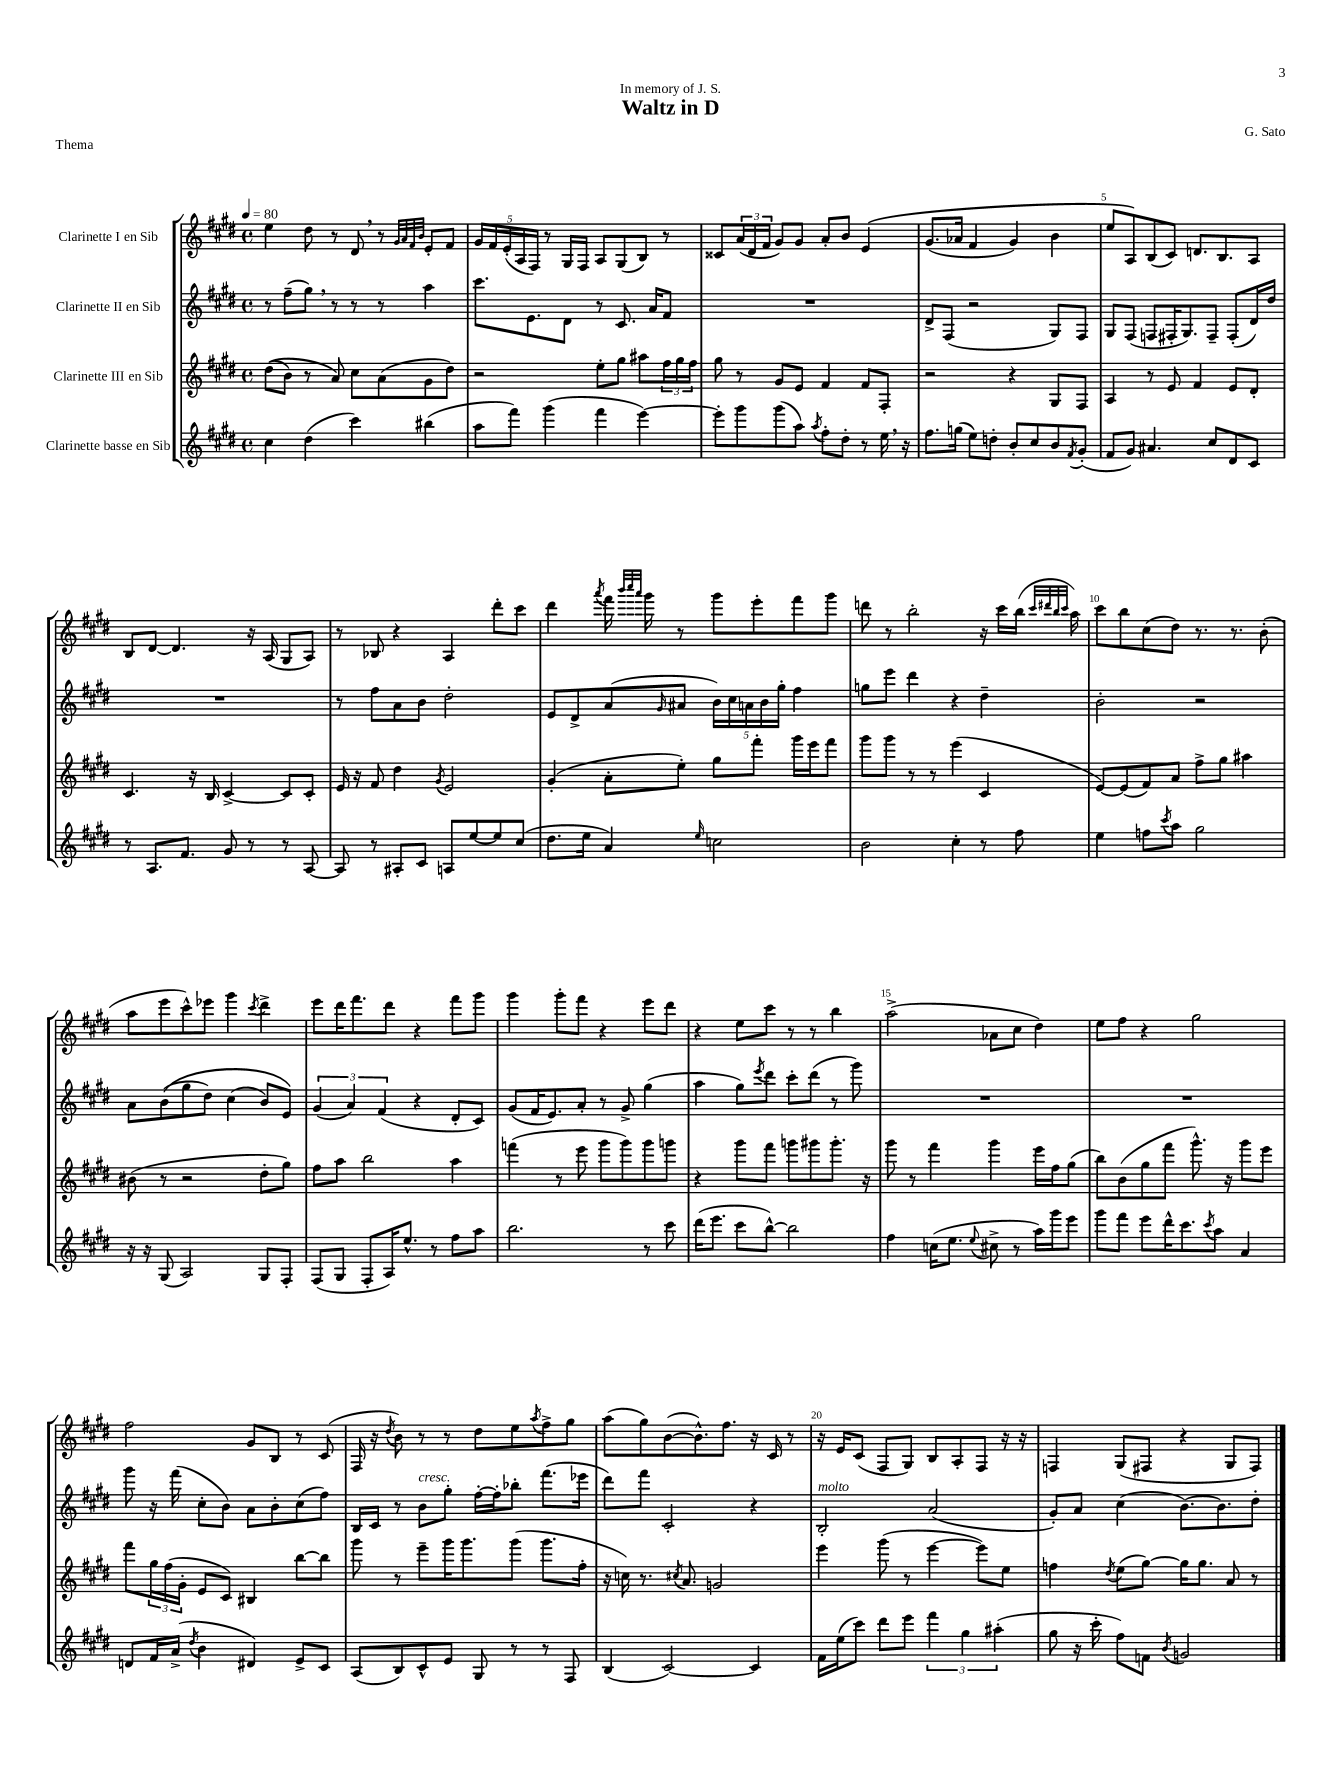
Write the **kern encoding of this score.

**kern	**kern	**kern	**kern
*part4	*part3	*part2	*part1
*staff4	*staff3	*staff2	*staff1
*I"Clarinette basse en Sib	*I"Clarinette III en Sib	*I"Clarinette II en Sib	*I"Clarinette I en Sib
*clefG2	*clefG2	*clefG2	*clefG2
*k[f#c#g#d#]	*k[f#c#g#d#]	*k[f#c#g#d#]	*k[f#c#g#d#]
*M4/4	*M4/4	*M4/4	*M4/4
*met(c)	*met(c)	*met(c)	*met(c)
*MM80	*MM80	*MM80	*MM80
=1	=1	=1	=1
4cc#\	((8dd#\L	8r	4ee\
.	8b\J)	(8ff#~\L	.
(4dd#\	8r	8gg#,\J)	8dd#\
.	8a/)	8r	8r
4ccc#\)	8cc#\L	8r	8d#,/
.	(8a\	8r	8r
.	.	.	32qqg#/LLL
.	.	.	32qqa/
.	.	.	32qqf#/
.	.	.	32qqb/JJJ
(4bb#X\	8g#\	4aa\	8e'/L
.	8dd#\J)	.	8f#/J
=2	=2	=2	=2
8aa\L	2r	8.ccc#\L	20g#/LL
.	.	.	20f#/
.	.	.	(20e'/
8fff#\J)	.	.	.
.	.	.	20A/
.	.	8.e\	.
.	.	.	20F#/JJ)
(4ggg#\	.	.	8r
.	.	8d#\J	16G#/LL
.	.	.	16F#/JJ
4fff#\	8ee'\L	8r	8A/L
.	8gg#\J	8.c#/	(8G#/
[4eee\)	8aa#X\L	.	8B/J)
.	.	16a/KL	.
.	24ff#\L	8f#/J	8r
.	24gg#\	.	.
.	24ff#\JJ	.	.
=3	=3	=3	=3
8eee'\L]	8gg#\	1r	8c##X/L
8ggg#\	8r	.	(24a/L
.	.	.	24d#/
.	.	.	24f#/JJ
(8ggg#\	8g#/L	.	8g#/L)
8aa\J)	8e/J	.	8g#/J
8qaa/	.	.	.
8ff#'\L	4f#/	.	8a'/L
8dd#'\J	.	.	8b/J
8r	8f#/L	.	(4e/
16ee,\	8F#'/J	.	.
16r	.	.	.
=4	=4	=4	=4
8.ff#\L	2r	8d#^/L	(8.g#/L
.	.	(8F#/J	.
(16ggn\Jk	.	.	16a-X/Jk
8ee\L)	.	2r	4f#/
8ddn'\J	.	.	.
8b'/L	4r	.	4g#/)
8cc#/	.	.	.
8b/	8G#/L	8G#/L)	4b\
8qf#/	.	.	.
(8g#'/J	8F#/J	8F#/J	.
=5	=5	=5	=5
8f#/L	4A/	8G#/L	8ee/L
8g#/J)	.	(8F#/J	8A/)
4.a#X/	8r	8Fn/L	(8B/
.	8e/	16F#X'/K	8c#/J)
.	.	8.G#/)	.
.	4f#/	.	8.dn/L
8cc#/L	.	8F#~/J	.
.	.	.	8.B/
8d#/	8e/L	(8F#'/L	.
8c#/J	8d#'/J	16d#/L)	8A/J
.	.	16dd#/JJ	.
!!LO:LB:g=z
=6	=6	=6	=6
8r	4.c#/	1r	8B/L
8.A/L	.	.	[8d#/J
.	.	.	4.d#/]
8.f#/J	.	.	.
.	16r	.	.
.	16B/	.	.
8g#/	[4c#^/	.	.
8r	.	.	16r
.	.	.	(16A/
8r	8c#/L]	.	8G#/L
[8A/	8c#'/J	.	8A/J)
=7	=7	=7	=7
8A/]	16e/	8r	8r
.	16r	.	.
8r	8f#/	8ff#\L	8B-X/
8A#X'/L	4dd#\	8a\	4r
8c#/J	.	8b\J	.
.	8qg#/	.	.
8An/L	2e/	2dd#'\	4A/
[8ee/	.	.	.
8ee/]	.	.	8ddd#'\L
(8cc#/J	.	.	8ccc#\J
=8	=8	=8	=8
8.dd#\L	(4g#'/	8e/L	4ddd#\
.	.	8d#^/	.
16ee\Jk	.	.	.
.	.	.	8qaaa/
4a/)	8a'\L	(8a/	16fff#\
.	.	.	32qqbbb/LLL
.	.	.	32qqcccc#/
.	.	.	32qqaaa/JJJ
.	.	.	16ggg#\
.	.	16qqg#/	.
.	8ee'\J)	8a#X/J	8r
16qqee/	.	.	.
2ccn\	8gg#\L	20b\LL)	8ggg#\L
.	.	20cc#\	.
.	.	20an\	.
.	8fff#'\J	.	8eee'\
.	.	20b\	.
.	.	20gg#'\JJ	.
.	16ggg#\LL	4ff#\	8fff#\
.	16eee\J	.	.
.	8fff#\J	.	8ggg#\J
=9	=9	=9	=9
2b\	8ggg#\L	8ggn\L	8dddn\
.	8ggg#\J	8eee\J	8r
.	8r	4ddd#\	2bb'\
.	8r	.	.
4cc#'\	(4eee\	4r	.
8r	4c#/	4dd#~\	16r
.	.	.	16ccc#\LL
8ff#\	.	.	(16bb\JJ
.	.	.	32qqccc#/LLL
.	.	.	32qqddd#X/
.	.	.	32qqbb/
.	.	.	32qqccc#/JJJ
.	.	.	16aa\)
=10	=10	=10	=10
4ee\	[8e/L)	2b'\	8ccc#\L
.	(8e/]	.	8bb\
8ffn\L	8f#/)	.	(8cc#\
8qccc#/	.	.	.
8aa\J	8a/J	.	8dd#\J)
2gg#\	8ff#^\L	2r	8.r
.	8gg#\J	.	.
.	.	.	8.r
.	4aa#X\	.	.
.	.	.	(8b'\
!!LO:LB:g=z
=11	=11	=11	=11
16r	(8b#X\	8a\L	8aa\L
16r	.	.	.
(8G#/	8r	((8b\	8eee\
2A/)	2r	8gg#\	8ccc#^^\)
.	.	8dd#\J)	8eee-X\J
.	.	(4cc#\	4ggg#\
.	.	.	8qccc#/
8G#/L	8dd#'\L	8b/L)	4ddd#^\
8F#'/J	8gg#\J)	8e/J)	.
=12	=12	=12	=12
(8F#/L	8ff#\L	(6g#/	8eee\L
8G#/J	8aa\J	.	16ddd#\K
.	.	6a/)	.
.	.	.	8.fff#\
8F#'/L	2bb\	.	.
.	.	(6f#/	.
16A/K)	.	.	8ddd#\J
8.ee^^/J	.	.	.
.	.	4r	4r
8r	.	.	.
8ff#\L	4aa\	8d#'/L	8fff#\L
8aa\J	.	8c#/J)	8ggg#\J
=13	=13	=13	=13
2.bb\	(4fffn\	(8g#/L	4ggg#\
.	.	16f#/K	.
.	.	8.e/)	.
.	8r	.	8ggg#'\L
.	8eee\	8a'/J	8fff#\J
.	8ggg#\L	8r	4r
.	8ggg#\)	8g#^/	.
8r	8ggg#\	(4gg#\	8eee\L
8ccc#\	8gggn\J	.	8ddd#\J
=14	=14	=14	=14
(16ddd#\KL	4r	4aa\	4r
8.eee\J	.	.	.
8ccc#\L	8ggg#\L	8gg#\L)	8ee\L
.	.	8qeee/	.
[8bb^^\J)	8fff#\J	8ddd#\J	8ccc#\J
2bb\]	8gggn\L	8ccc#'\L	8r
.	8ggg#X\	(8ddd#\J	8r
.	8.ggg#'\J	8r	4bb\
.	.	8ggg#\)	.
.	16r	.	.
=15	=15	=15	=15
4ff#\	8ggg#\	1r	(2aa^\
.	8r	.	.
(16ccn\KL	4fff#\	.	.
8.ee\J	.	.	.
8qqee/	.	.	.
8cc#X^\	4ggg#\	.	8a-X\L
8r	.	.	8cc#\J
16aa\LL)	16eee\LL	.	4dd#\)
16ggg#\J	16ff#\J	.	.
8eee\J	(8gg#\J	.	.
=16	=16	=16	=16
8ggg#\L	8bb\L)	1r	8ee\L
8fff#\J	(8b\	.	8ff#\J
8eee\L	8gg#\	.	4r
16ddd#^^\K	8fff#\J	.	.
8.ccc#\	.	.	.
.	8.ggg#^^\)	.	2gg#\
8qccc#/	.	.	.
8aa\J	.	.	.
.	16r	.	.
4a/	8ggg#\L	.	.
.	8eee\J	.	.
!!LO:LB:g=z
=17	=17	=17	=17
8dn/L	8fff#\L	8ggg#\	2ff#\
16f#/L	24gg#\L	16r	.
.	(24ff#\	.	.
(16a^/JJ	.	(16fff#\	.
.	24g#'\JJ	.	.
8qdd#/	.	.	.
4b\	8e/L	8cc#'\L	.
.	8c#/J)	8b\J)	.
4d#X/)	4B#X/	8a\L	8g#/L
.	.	8b'\	8B/J
8e^/L	[8bb\L	(8cc#\	8r
8c#/J	8bb\J]	8ff#\J)	(8c#/
=18	=18	=18	=18
(8A/L	8ggg#\	16B/LL	16F#/
.	.	16c#/JJ	16r
.	.	.	8qdd#/
8B/)	8r	8r	8b\)
!	!	!LO:TX:a:i:t=cresc.	!
8c#^^/	8eee~\L	8b\L	8r
8e/J	16ggg#\K	8gg#'\J	8r
.	8.ggg#\	.	.
8G#/	.	[16ff#'\LL	8dd#\L
.	.	16ff#'\J]	.
8r	(8ggg#\J	8bb-X'\J	8ee\
.	.	.	8qaa/
8r	8.ggg#\L	(8.fff#\L	8ff#^\
8F#/	.	.	8gg#\J
.	16ff#'\Jk	16eee-X\Jk	.
=19	=19	=19	=19
(4B/	16r	8ddd#\L)	(8aa\L
.	16ccn\)	.	.
.	8.r	8fff#\J	8gg#\)
[2c#/)	.	2c#'/	([8b\
.	8qcc#X/	.	.
.	8.a/	.	.
.	.	.	8.b^^\])
.	2gn/	.	.
.	.	.	8.ff#\J
4c#/]	.	4r	16r
.	.	.	16c#/
.	.	.	8r
=20	=20	=20	=20
!	!	!LO:TX:a:i:t=molto	!
16f#\LL	4eee\	2B'/	16r
(16ee\J	.	.	16e/KL
8ccc#\J)	.	.	(8c#/J
8ddd#\L	(8ggg#\	.	8F#/L
8eee\J	8r	.	8G#/J)
6fff#\	[4eee\	(2a/	8B/L
.	.	.	8A'/
6gg#\	.	.	.
.	8eee\L])	.	8F#/J
(6aa#X'\	.	.	.
.	8ee\J	.	16r
.	.	.	16r
=21	=21	=21	=21
8gg#\	4ffn\	8g#'/L)	4Fn/
16r	.	8a/J	.
16ccc#'\	.	.	.
.	8qdd#/	.	.
8ff#\L)	(8ee\L	(4cc#\	(8G#/L
8fn\J	[8gg#\J)	.	8F#X/J
8qb/	.	.	.
2gn/	16gg#\KL]	[8.b\L)	4r
.	8.gg#\J	.	.
.	.	8.b\]	.
.	8a/	.	8G#/L
.	8r	8dd#'\J	8F#/J)
==	==	==	==
*-	*-	*-	*-
